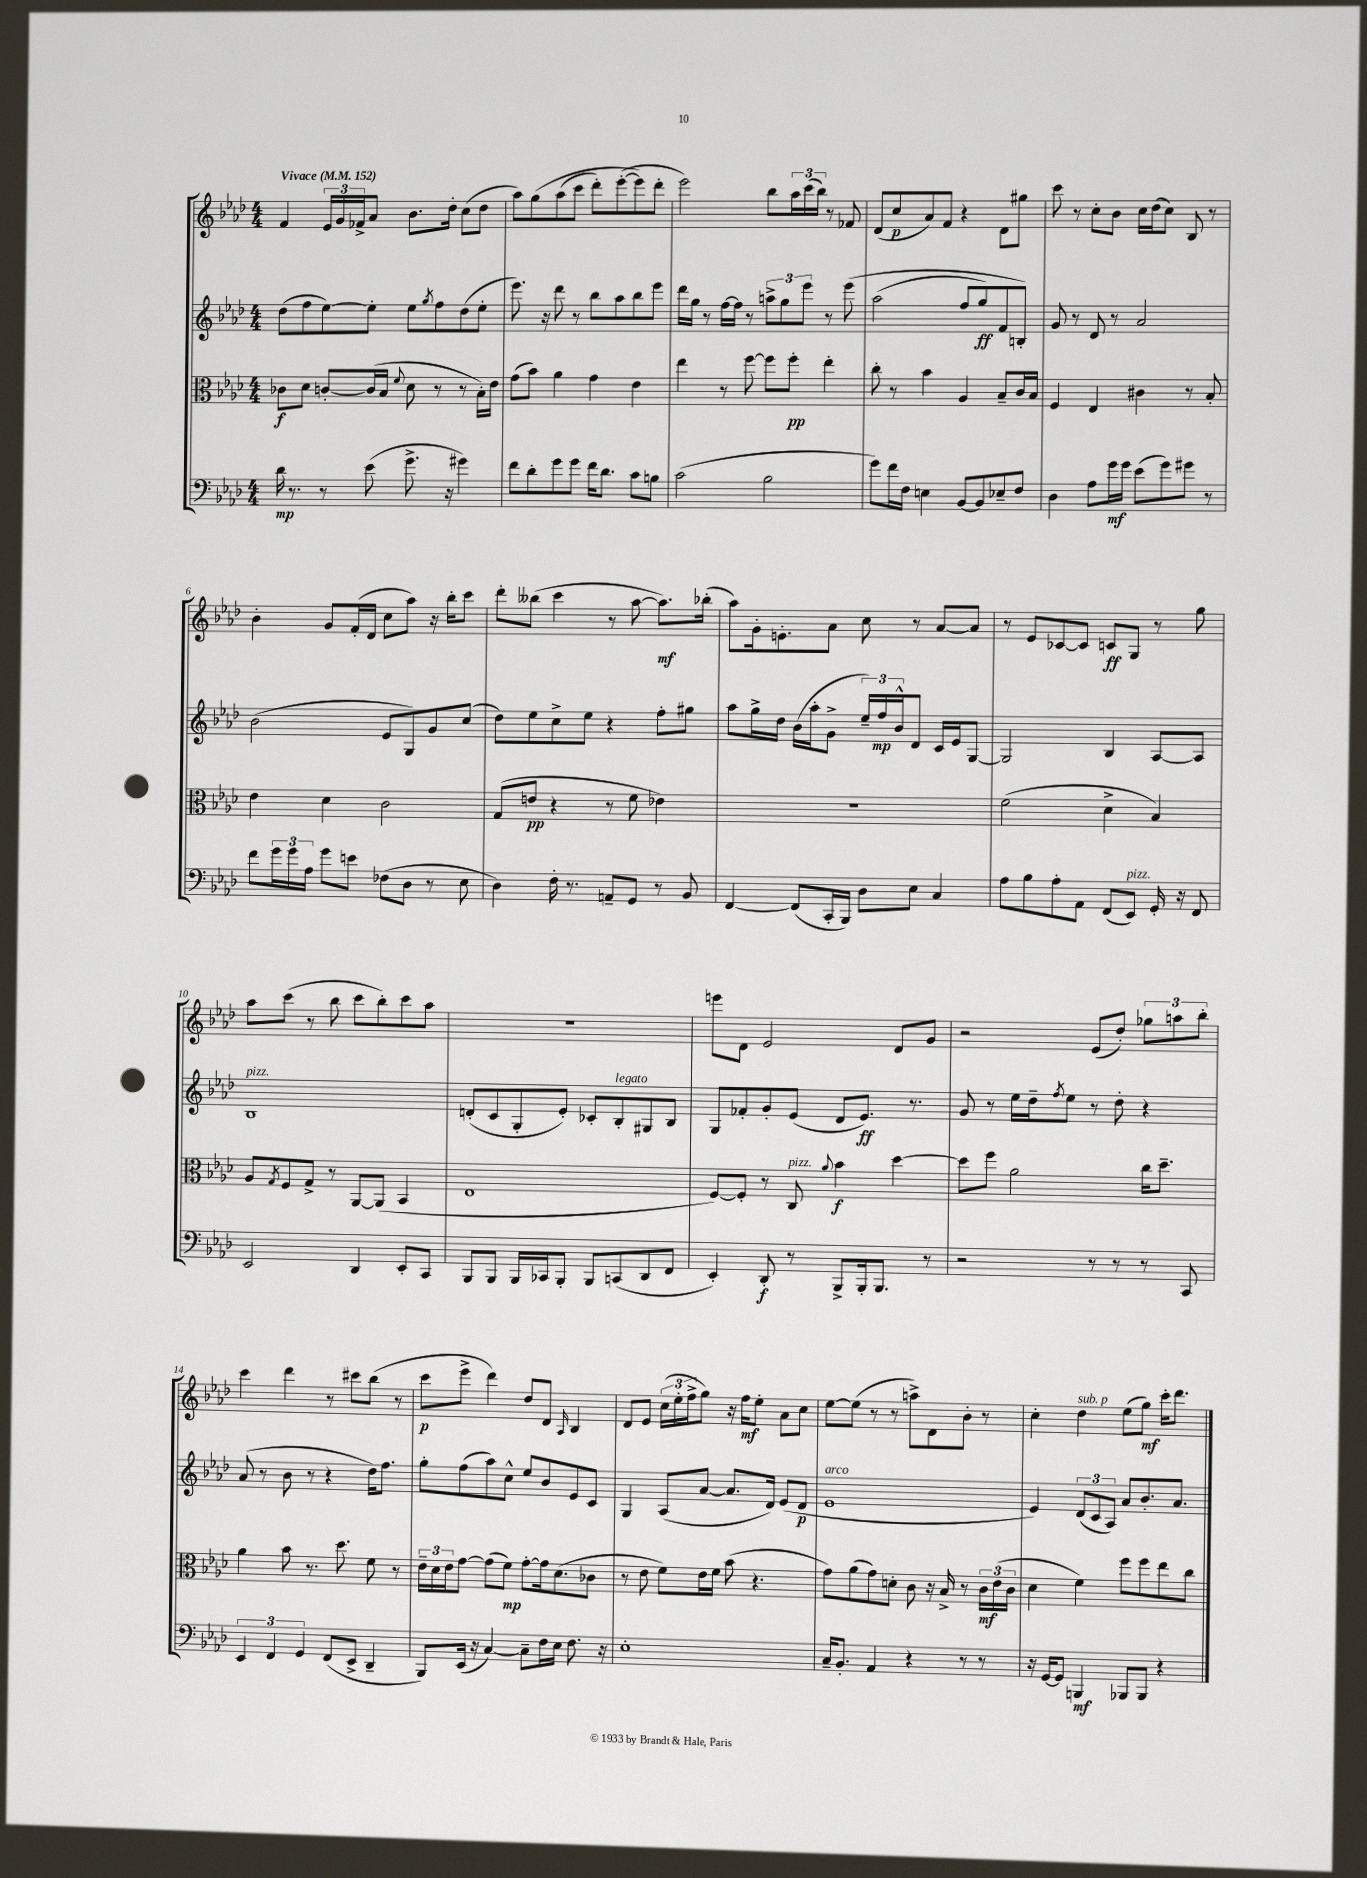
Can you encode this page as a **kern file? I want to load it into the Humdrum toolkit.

**kern	**dynam	**kern	**dynam	**kern	**dynam	**kern	**dynam
*part4	*part4	*part3	*part3	*part2	*part2	*part1	*part1
*staff4	*staff4	*staff3	*staff3	*staff2	*staff2	*staff1	*staff1
*clefF4	*	*clefC3	*	*clefG2	*	*clefG2	*
*k[b-e-a-d-]	*	*k[b-e-a-d-]	*	*k[b-e-a-d-]	*	*k[b-e-a-d-]	*
*M4/4	*	*M4/4	*	*M4/4	*	*M4/4	*
*MM152	*	*MM152	*	*MM152	*	*MM152	*
=1	=1	=1	=1	=1	=1	=1	=1
!	!	!	!	!	!	!LO:TX:a:B:t=Vivace	!
16d-\	mp	8c-X\L	f	(8dd-\L	.	4f/	.
8.r	.	.	.	.	.	.	.
.	.	8d-\J	.	8ff\	.	.	.
8r	.	[8cn'/L	.	[8ee-\)	.	24e-/LL	.
.	.	.	.	.	.	24g/	.
.	.	.	.	.	.	24f-X^/J	.
(8e-\	.	(16c/L]	.	8ee-'\J]	.	8a-/J	.
.	.	16B-/JJ	.	.	.	.	.
.	.	8qqf/	.	.	.	.	.
8.g^\	.	8d-\	.	8ee-\L	.	8.b-\L	.
.	.	.	.	8qgg/	.	.	.
.	.	8r	.	8ff\	.	.	.
16r	.	.	.	.	.	16dd-'\Jk	.
4g#X\)	.	8r	.	(8dd-\	.	(8cc\L	.
.	.	16B-'\LL)	.	8ee-'\J	.	8dd-\J	.
.	.	16e-\JJ	.	.	.	.	.
=2	=2	=2	=2	=2	=2	=2	=2
8f\L	.	(8g\L	.	8.eee-\)	.	8aa-\L)	.
8d-'\	.	8b-\J)	.	.	.	(8gg\	.
.	.	.	.	16r	.	.	.
8g\	.	4a-\	.	8ddd-\	.	(8aa-\	.
8g\J	.	.	.	8r	.	8ccc\J	.
16f\KL	.	4g\	.	8bb-\L	.	8ddd-'\L)	.
8.d-\J	.	.	.	.	.	.	.
.	.	.	.	8aa-\	.	([8eee-'\	.
8c\L	.	4e-\	.	8bb-\	.	8eee-\])	.
8Bn\J	.	.	.	8eee-\J	.	8ddd-'\J	.
=3	=3	=3	=3	=3	=3	=3	=3
(2c\	.	4ee-\	.	16ddd-\LL	.	2eee-\)	.
.	.	.	.	16gg\JJ	.	.	.
.	.	.	.	8r	.	.	.
.	.	8r	.	[16ff\LL	.	.	.
.	.	.	.	16ff\JJ]	.	.	.
.	.	[8ff\	.	8r	.	.	.
2B-\	.	8ff\L]	.	12aan^\L	.	8bb-\L	.
.	.	.	.	12gg\	.	.	.
.	.	8ff'\J	pp	.	.	24aa-\L	.
.	.	.	.	12eee-\J	.	(24ccc\	.
.	.	.	.	.	.	24bb-\JJ)	.
.	.	4ee-'\	.	8r	.	8r	.
.	.	.	.	(8eee-\	.	8f-X/	.
=4	=4	=4	=4	=4	=4	=4	=4
8g\L)	.	8cc'\	.	(2aa-\	.	(8d-/L	.
16f\L	.	8r	.	.	.	8cc/	p
16F\JJ	.	.	.	.	.	.	.
4En\	.	4b-\	.	.	.	8a-/)	.
.	.	.	.	.	.	8f/J	.
[8BB-/L	.	4A-/	.	8ff/L	.	4r	.
8BB-/]	.	.	.	8gg/)	ff	.	.
8E-X~/	.	8B-~/L	.	8f/	.	8d-\L	.
8F/J	.	16c/L	.	8Bn'/J)	.	8gg#X\J	.
.	.	16B-/JJ	.	.	.	.	.
=5	=5	=5	=5	=5	=5	=5	=5
4D-\	.	4F/	.	8g/	.	8ccc\	.
.	.	.	.	8r	.	8r	.
8A-\L	.	4E-/	.	8d-/	.	8cc'\L	.
16g\L	mf	.	.	8r	.	8b-\J	.
16g\JJ	.	.	.	.	.	.	.
(8e-\L	.	4c#X\	.	2a-/	.	16cc\LL	.
.	.	.	.	.	.	(16dd-\J	.
8g\)	.	.	.	.	.	8cc\J)	.
8g#X\J	.	8r	.	.	.	8B-/	.
8r	.	8B-'/	.	.	.	8r	.
!!LO:LB:g=z
=6	=6	=6	=6	=6	=6	=6	=6
8f\L	.	4e-\	.	(2b-\	.	4b-'\	.
24g\L	.	.	.	.	.	.	.
24g\	.	.	.	.	.	.	.
24A-\JJ	.	.	.	.	.	.	.
8g\L	.	4d-\	.	.	.	8g/L	.
8en\J	.	.	.	.	.	(16f'/L	.
.	.	.	.	.	.	16d-/JJ	.
(8F-X\L	.	2c\	.	8e-/L	.	8cc\L	.
8D-\J	.	.	.	8G/)	.	8aa-\J)	.
8r	.	.	.	8g/	.	16r	.
.	.	.	.	.	.	16bb-'\KL	.
8E-\	.	.	.	(8cc/J	.	8ccc\J	.
=7	=7	=7	=7	=7	=7	=7	=7
4D-\)	.	(8G/L	.	8dd-\L)	.	8ddd-'\L	.
.	.	8en/J	pp	8ee-\	.	(8bb--X\J	.
16F'\	.	4r	.	8cc^\	.	4ccc\	.
8.r	.	.	.	.	.	.	.
.	.	.	.	8ee-\J	.	.	.
8AAn~/L	.	8r	.	4r	.	8r	.
8GG/J	.	8f\	.	.	.	[8aa-\	.
8r	.	4e-X\)	.	8ff'\L	.	8.aa-\L])	mf
8BB-/	.	.	.	8gg#X\J	.	.	.
.	.	.	.	.	.	(16bb-X'\Jk	.
=8	=8	=8	=8	=8	=8	=8	=8
[4FF/	.	1r	.	8aa-\L	.	8aa-\L)	.
.	.	.	.	16gg^\L	.	16g'\k	.
.	.	.	.	16dd-\JJ	.	8.en'\	.
(8FF/L]	.	.	.	(16b-\LL	.	.	.
.	.	.	.	16aa-'\J	.	.	.
16CC'/L	.	.	.	8g^\J	.	8a-\J	.
16BBB-/JJ)	.	.	.	.	.	.	.
8D-\L	.	.	.	24ee-~/LL)	.	8cc\	.
.	.	.	.	24ff/	mp	.	.
.	.	.	.	24b-^^/J	.	.	.
8E-\J	.	.	.	8d-/J	.	8r	.
4C/	.	.	.	16c/LL	.	[8a-/L	.
.	.	.	.	16e-/J	.	.	.
.	.	.	.	[8G/J	.	8a-/J]	.
=9	=9	=9	=9	=9	=9	=9	=9
8A-\L	.	(2f\	.	2G/]	.	8r	.
8B-\	.	.	.	.	.	8e-/L	.
8A-'\	.	.	.	.	.	[8c-X/	.
8AA-\J	.	.	.	.	.	8c-/J]	.
(8FF/L	.	4d-^\	.	4B-/	.	8cn/L	ff
!LO:TX:a:i:t=pizz.	!	!	!	!	!	!	!
8EE-/J)	.	.	.	.	.	8G/J	.
16GG'/	.	4B-/)	.	[8A-/L	.	8r	.
16r	.	.	.	.	.	.	.
8FF/	.	.	.	8A-/J]	.	8gg\	.
!!LO:LB:g=z
=10	=10	=10	=10	=10	=10	=10	=10
!	!	!	!	!LO:TX:a:i:t=pizz.	!	!	!
2EE-/	.	8A-/L	.	1B-	.	8aa-\L	.
.	.	8qG/	.	.	.	.	.
.	.	8F/	.	.	.	(8ccc\J	.
.	.	8G^/J	.	.	.	8r	.
.	.	8r	.	.	.	8bb-\	.
4DD-/	.	[8AA-/L	.	.	.	8ccc\L	.
.	.	(8AA-/J]	.	.	.	8bb-'\)	.
8EE-'/L	.	4BB-/	.	.	.	8ccc\	.
8CC/J	.	.	.	.	.	8aa-\J	.
=11	=11	=11	=11	=11	=11	=11	=11
8BBB-/L	.	1E-	.	(8dn'/L	.	1r	.
8BBB-/J	.	.	.	8c/	.	.	.
16BBB-/LL	.	.	.	8G'/	.	.	.
16CC-X/J	.	.	.	.	.	.	.
8BBB-'/J	.	.	.	8e-'/J)	.	.	.
8BBB-/L	.	.	.	8c-X'/L	.	.	.
!	!	!	!	!LO:TX:a:i:t=legato	!	!	!
(8CCn/	.	.	.	8B-'/	.	.	.
8DD-/	.	.	.	8G#X/	.	.	.
8FF/J	.	.	.	8B-/J	.	.	.
=12	=12	=12	=12	=12	=12	=12	=12
4EE-'/)	.	[8F/L)	.	8G/L	.	8eeen\L	.
.	.	8F'/J]	.	8f-X'/	.	8d-\J	.
8DD-'/	f	8r	.	8g'/	.	2e-/	.
!	!	!LO:TX:a:i:t=pizz.	!	!	!	!	!
8r	.	8C/	.	(8e-/J	.	.	.
.	.	8qqa-/	.	.	.	.	.
8BBB-^/L	.	4b-\	f	8d-/L	.	.	.
16BBB-'/k	.	.	.	8.e-/J)	ff	.	.
8.BBB-/J	.	.	.	.	.	.	.
.	.	[4dd-\	.	.	.	8d-/L	.
.	.	.	.	8.r	.	.	.
8r	.	.	.	.	.	8g/J	.
=13	=13	=13	=13	=13	=13	=13	=13
2r	.	8dd-\L]	.	8g/	.	2r	.
.	.	8ff\J	.	8r	.	.	.
.	.	2a-\	.	16ee-\LL	.	.	.
.	.	.	.	16dd-~\J	.	.	.
.	.	.	.	8qff/	.	.	.
.	.	.	.	8ee-\J	.	.	.
8r	.	.	.	8r	.	(8e-/L	.
8r	.	.	.	8dd-'\	.	8dd-'/J)	.
8r	.	16cc\KL	.	4r	.	12gg-X\L	.
.	.	8.dd-~\J	.	.	.	.	.
.	.	.	.	.	.	12aan\	.
8CC/	.	.	.	.	.	.	.
.	.	.	.	.	.	12bb-'\J	.
!!LO:LB:g=z
=14	=14	=14	=14	=14	=14	=14	=14
6EE-/	.	4a-\	.	(8a-/	.	4ccc\	.
.	.	.	.	8r	.	.	.
6FF/	.	.	.	.	.	.	.
.	.	8b-\	.	8b-\	.	4ddd-\	.
6GG/	.	.	.	.	.	.	.
.	.	8.r	.	8r	.	.	.
(8FF/L	.	.	.	4r	.	8r	.
.	.	8.dd-\	.	.	.	.	.
8EE-^/J	.	.	.	.	.	8ccc#X\L	.
4DD-~/	.	8f\	.	16dd-\KL)	.	(8bb-\J	.
.	.	.	.	8.ff\J	.	.	.
.	.	8r	.	.	.	8r	.
=15	=15	=15	=15	=15	=15	=15	=15
8BBB-/L)	.	24e-~\LL	.	8gg'\L	.	8ccc\L	p
.	.	24d-\	.	.	.	.	.
.	.	24e-\J	.	.	.	.	.
(16EE-/Jk	.	[8g\J	.	(8ff\	.	8eee-^\J	.
16r	.	.	.	.	.	.	.
[4C/)	.	(8g\L]	.	8aa-\)	.	4ddd-\)	.
.	.	8f\J)	mp	8cc^^\J	.	.	.
8C~\L]	.	[8g'\L	.	8ee-/L	.	8dd-/L	.
16F\L	.	16g\k]	.	8b-/	.	8d-/J	.
16E-\JJ	.	(8.d-\	.	.	.	.	.
.	.	.	.	.	.	16qqA-/	.
8.F\	.	.	.	8e-/	.	4B-/	.
.	.	8c-X\J	.	8c/J	.	.	.
16r	.	.	.	.	.	.	.
=16	=16	=16	=16	=16	=16	=16	=16
1E-'	.	8r	.	4G/	.	8d-/L	.
.	.	8e-\	.	.	.	8e-/J	.
.	.	8f\L)	.	(8A-/L	.	(24cc\LL	.
.	.	.	.	.	.	24ee-'\	.
.	.	.	.	.	.	24ff^\J	.
.	.	16e-\L	.	[8a-/J	.	8gg\J)	.
.	.	16f\JJ	.	.	.	.	.
.	.	(8b-\	.	8.a-/L]	.	16r	.
.	.	.	.	.	.	16ff\KL	mf
.	.	4.r	.	.	.	8ee-'\J	.
.	.	.	.	16d-/Jk)	.	.	.
.	.	.	.	(8e-/L	.	8a-\L	.
.	.	.	.	8d-/J	p	8cc\J	.
=17	=17	=17	=17	=17	=17	=17	=17
!	!	!	!	!LO:TX:a:i:t=arco	!	!	!
16C~/KL	.	8g\L)	.	1e-	.	[8ee-\L	.
8.BB-'/J	.	.	.	.	.	.	.
.	.	(8a-\	.	.	.	(8ee-\J]	.
4AA-/	.	8g\)	.	.	.	8r	.
.	.	8dn'\J	.	.	.	8r	.
4r	.	8c\	.	.	.	8aan^\L)	.
.	.	16r	.	.	.	8d-\	.
.	.	16B-^/	.	.	.	.	.
8r	.	8r	.	.	.	8b-'\J	.
8r	.	24c\LL	mf	.	.	8r	.
.	.	(24e-\	.	.	.	.	.
.	.	24c\JJ	.	.	.	.	.
=18	=18	=18	=18	=18	=18	=18	=18
16r	.	4d-\	.	4e-/)	.	4cc'\	.
[16GG/KL	.	.	.	.	.	.	.
8GG/J]	.	.	.	.	.	.	.
!	!	!	!	!	!	!LO:TX:a:i:t=sub. p	!
4BBBn/	mf	4f\)	.	(12d-/L	.	4dd-\	.
.	.	.	.	12c/	.	.	.
.	.	.	.	12A-/J)	.	.	.
8BBB-X/L	.	8ff\L	.	8a-/L	.	(8ee-\L	.
8BBB-/J	.	8ff\	.	8.b-'/	.	8gg\J)	mf
4r	.	8ee-\	.	.	.	16ccc'\KL	.
.	.	.	.	8.a-/J	.	8.ddd-\J	.
.	.	8cc\J	.	.	.	.	.
==	==	==	==	==	==	==	==
*-	*-	*-	*-	*-	*-	*-	*-
